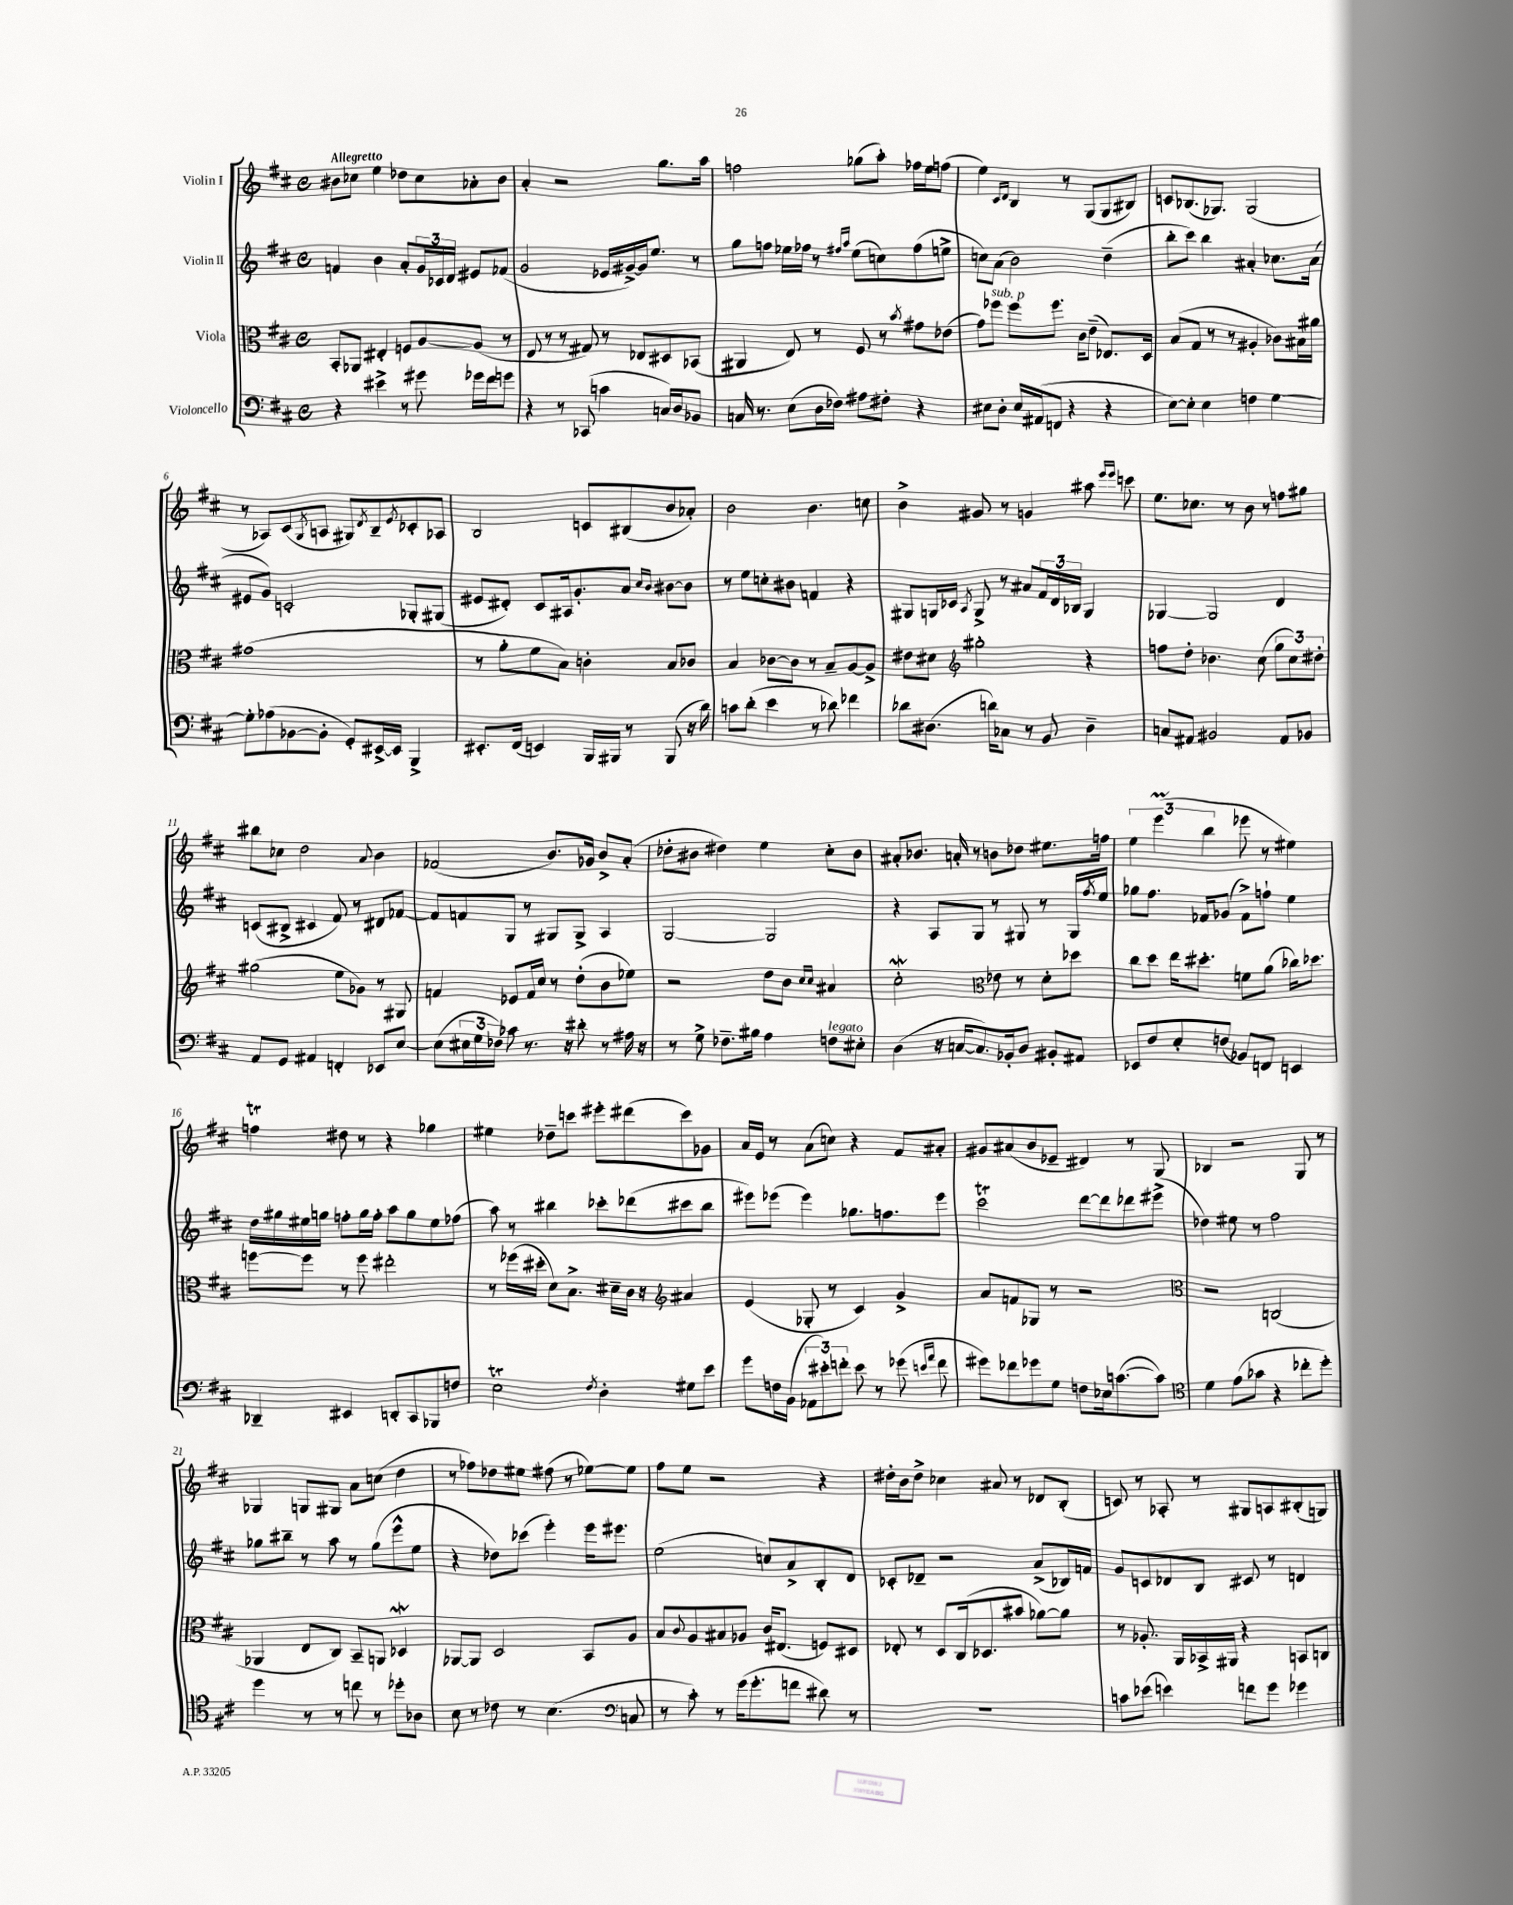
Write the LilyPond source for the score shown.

<<
\new StaffGroup <<
\new Staff = "s0" \with { instrumentName = "Violin I" } {
    \clef treble \key d \major \defaultTimeSignature \time 4/4 \tempo "Allegretto"
    bis'8 ces''8 e''4 des''8 ces''8 aes'8-. bis'8 |
    a'4-. r2 g''8. a''16 |
    f''2 ges''8( a''8-.) fes''16 e''16 f''8( |
    e''4) \grace { cis'16 d'16 } b4 r8 g8( g8 bis8) |
    c'8 bes8.( ges8.) ges2( |
    r8 aes8) cis'8( \acciaccatura { g8 } a8 gis8) \acciaccatura { d'8 } b8-- \acciaccatura { e'8 } ces'8-. aes8 |
    b2 c'8 bis8( b'8 aes'8-.) |
    b'2 b'4. c''8 |
    b'4-> gis'8 r8 g'4 ais''8 \grace { e'''16 e'''16 } c'''8 |
    e''8. ces''8. r8 b'8 r8 f''8 gis''8 |
    bis''8 ces''8 d''2 \appoggiatura { a'8 } b'4 |
    fes'2( b'8.) ges'16 b'8-> a'8-.( |
    des''8-. bis'8 dis''4) e''4 cis''8-. bis'8 |
    ais'8-. bes'8. a'16-. r8 b'8 des''8 eis''8. f''16 |
    \tuplet 3/2 { e''4 e'''4\prall( b''4 } ees'''8 r8 eis''4) |
    f''4\trill dis''8 r8 r4 ges''4 |
    eis''4 des''8-- c'''8 eis'''8-. dis'''8( c'''8) ges'8 |
    a'16 e'16 r8 a'8( c''8) r4 fis'8 ais'8-. |
    gis'8 ais'8( b'8 ees'8-- dis'4) r8 g8 |
    bes4 r2 g8 r8 |
    ges4 g8 gis8 a'8 c''8( d''4 |
    r8 fes''8) des''8 eis''8 fis''8( r8 ees''8~) ees''8 |
    fis''8 e''8 r2 r4 |
    dis''16-. b'16 dis''8-> ces''4 ais'8 r8 des'8 b8-.( |
    c'8) r8 aes8-. r8 gis8 a8 bis8-.( g8) \bar "|." |
}
\new Staff = "s1" \with { instrumentName = "Violin II" } {
    \clef treble \key d \major \defaultTimeSignature \time 4/4
    f'4 b'4 a'8-. \tuplet 3/2 { g'16 ces'16 d'16 } eis'8 fes'8( |
    g'2 ees'16 gis'16~->) gis'16 e''8. r8 |
    g''8 f''8 ees''16 fes''16 r8 \grace { fis''16 a''16 } ees''8( c''8) fis''8( e''8-> |
    c''8) a'8( b'2) d''4--( |
    b''8-. cis'''8) b''4 ais'4-. ces''8. ais'16( |
    eis'8 g'8) c'2-. ges8-. gis8( |
    eis'8 dis'8-.) cis'8 ais16 g'8.-. a'8 \grace { cis''16 b'16 } bis'8~ bis'8 |
    r8 e''8 c''8-. bis'8 f'4 r4 |
    gis8 g16 ces'16 \acciaccatura { a8 } g8-> r8 ais'8 \tuplet 3/2 { fis'16 d'16 bes16 } g4 |
    ges4~ ges2 d'4 |
    c'8( bis8-> cis'4 fis'8) r8 dis'8 fes'8~ |
    fes'8 f'8 g8 r8 gis8 gis8-> a4 |
    g2~ g2 |
    r4 a8 g8 r8 gis8 r8 gis16 \acciaccatura { fis''8 } e''16 |
    ges''8 fis''8. fes'16 ges'8( fes'8->) f''8-! e''4 |
    d''16 gis''16 eis''16 g''16 f''8-. g''16 f''16-. a''8 g''8 eis''8 fes''8( |
    a''8) r8 bis''4 ces'''8-. des'''8( cis'''8 bis''8 |
    eis'''8) ees'''8( ees'''4) ges''8. f''8. ees'''8 |
    cis'''2\trill d'''8~ d'''8 des'''8 eis'''8->( |
    des''4) eis''8 r8 fis''2 |
    ges''8 bis''8-- r8 a''8 r8 ges''8( e'''8-^ e''8 |
    r4 des''8) ces'''8( e'''4-.) e'''16 eis'''8. |
    e''2( c''8) a'8-> b8-. d'8 |
    ces'8-. des'8-- r2 a'8->( bes16) f'16 |
    g'8 c'8 des'8 b8 cis'8 r8 d'4 \bar "|." |
}
\new Staff = "s2" \with { instrumentName = "Viola" } {
    \clef alto \key d \major \defaultTimeSignature \time 4/4
    b,8-. aes,8 eis4-. f8 a8~ a8( r8 |
    e8 r8 r8 gis8) r8 ees8 dis8 bes,8( |
    ais,4 e8) r8 fis8 r8 \acciaccatura { b'8 } gis'8 ees'8( |
    g'8) fes''8^\markup { \italic "sub. p" } fes''8 fes''8. cis'16 e'8--( ees8.) d16 |
    b8( g8 r8 r8 ais4-. ces'8) bis16 ais'16 |
    gis'1( |
    r8 a'8-. fis'8 b8) c'4-. b8 ces'8 |
    b4 ces'8~ ces'8 r8 b8-- a8~ a8-> |
    eis'8 dis'8 \clef treble gis''2-. r4 |
    f''8 d''8-. bes'4. cis''8( \tuplet 3/2 { g''8 cis''8) dis''8-. } |
    gis''2( e''8 ges'8) r8 gis8 |
    f'4 ees'8 f'16 cis''16 r8 d''8-.( b'8 ees''8) |
    r2 d''8 b'8 \grace { cis''16 cis''16 } ais'4 |
    cis''2-.\mordent \clef alto ees'8 r8 d'8-. des''8 |
    cis''8 d''8 e''16 dis''8.-. f'8 a'8( ces''16) des''8. |
    f''8~ f''8 r8 f''8 eis''2-. |
    r8 fes''16( dis''16-. d'8) b8.-> dis'16-- cis'16 r16 \clef treble ais'4 |
    e'4( ges8-. r8 cis'4) g'4-> |
    a'8 f'8 ges8 r8 r2 |
    \clef alto r2 c2( |
    aes,4 e8 cis8) b,8-- a,8 des4\mordent |
    aes,8~ aes,8 d2 b,8 a8 |
    b8 \appoggiatura { cis'8 } a8 bis8 aes8 cis'16 eis8.( f8) dis8 |
    ees8-. r8 d8 cis16( des8. bis'8 aes'8~) aes'8 |
    r8 aes8.-. a,16 bes,16-> ais,16 r4 b,8 c8 \bar "|." |
}
\new Staff = "s3" \with { instrumentName = "Violoncello" } {
    \clef bass \key d \major \defaultTimeSignature \time 4/4
    r4 eis'4-> r8 gis'8 ges'16 fis'16 g'8 |
    r4 r8 ces,8( c'4 c16) d16 bes,8 |
    c16 r8. e8( d16 fes16) ais8 fis8-. r4 |
    eis8 d8-. eis16 ais,16( f,8 r4 r4 |
    e8~) e8-. e4 f4 g4~ |
    g8-. aes8( bes,8~ bes,8-. g,8-.) eis,16~-> eis,16 b,,4-> |
    eis,8.-. fis,16( e,4) b,,16 bis,,16 r8 bis,,8( r16 d'16) |
    c'8 d'8-.( e'4 r8 des'8) fes'4 |
    des'8 dis8.( d'16) ces8 r8 b,8 dis4-- |
    c8 ais,8 bis,2 ais,8 bes,8 |
    a,8 g,8 ais,4 f,4-. ees,8 e8~ |
    e8( \tuplet 3/2 { eis16 g16 fes16) } ces'8 r8. r16 dis'8-. r8 ais16 r16 |
    r8 g8-> fes8.-- bis16 a4 f8^\markup { \italic "legato" } eis8-. |
    d4( r16 c16~ c8.) bes,16-. d8 bis,8-. ais,8 |
    ees,8 fis8 e8-. f8( bes,8) f,8 e,4 |
    des,4-- eis,4 d,8-. cis,8 bes,,8 f8 |
    e2\trill \acciaccatura { fis8 } d4-. gis8 e'8 |
    g'8 f16 b,16( \tuplet 3/2 { aes,8 eis'8-.) f'8-. } eis'8 r8 ges'8( \grace { e'16 a'16 } f'8 |
    gis'8) fes'8 ges'8 g8 f8 ees16 c'8.~( c'8) |
    \clef tenor d'4 e'8( ges'8 r4 ces''8-. d''8-.) |
    d''4 r8 r8 c''8 r8 des''8-. aes8 |
    b8 r8 ces'8 r8 b4.( \clef bass c8 |
    r8 cis'8-.) r8 g'16( g'8.-. f'8 dis'8) r8 |
    R1 |
    c'8 ees'8( e'4) f'8 g'8 ges'4 \bar "|." |
}
>>
>>
